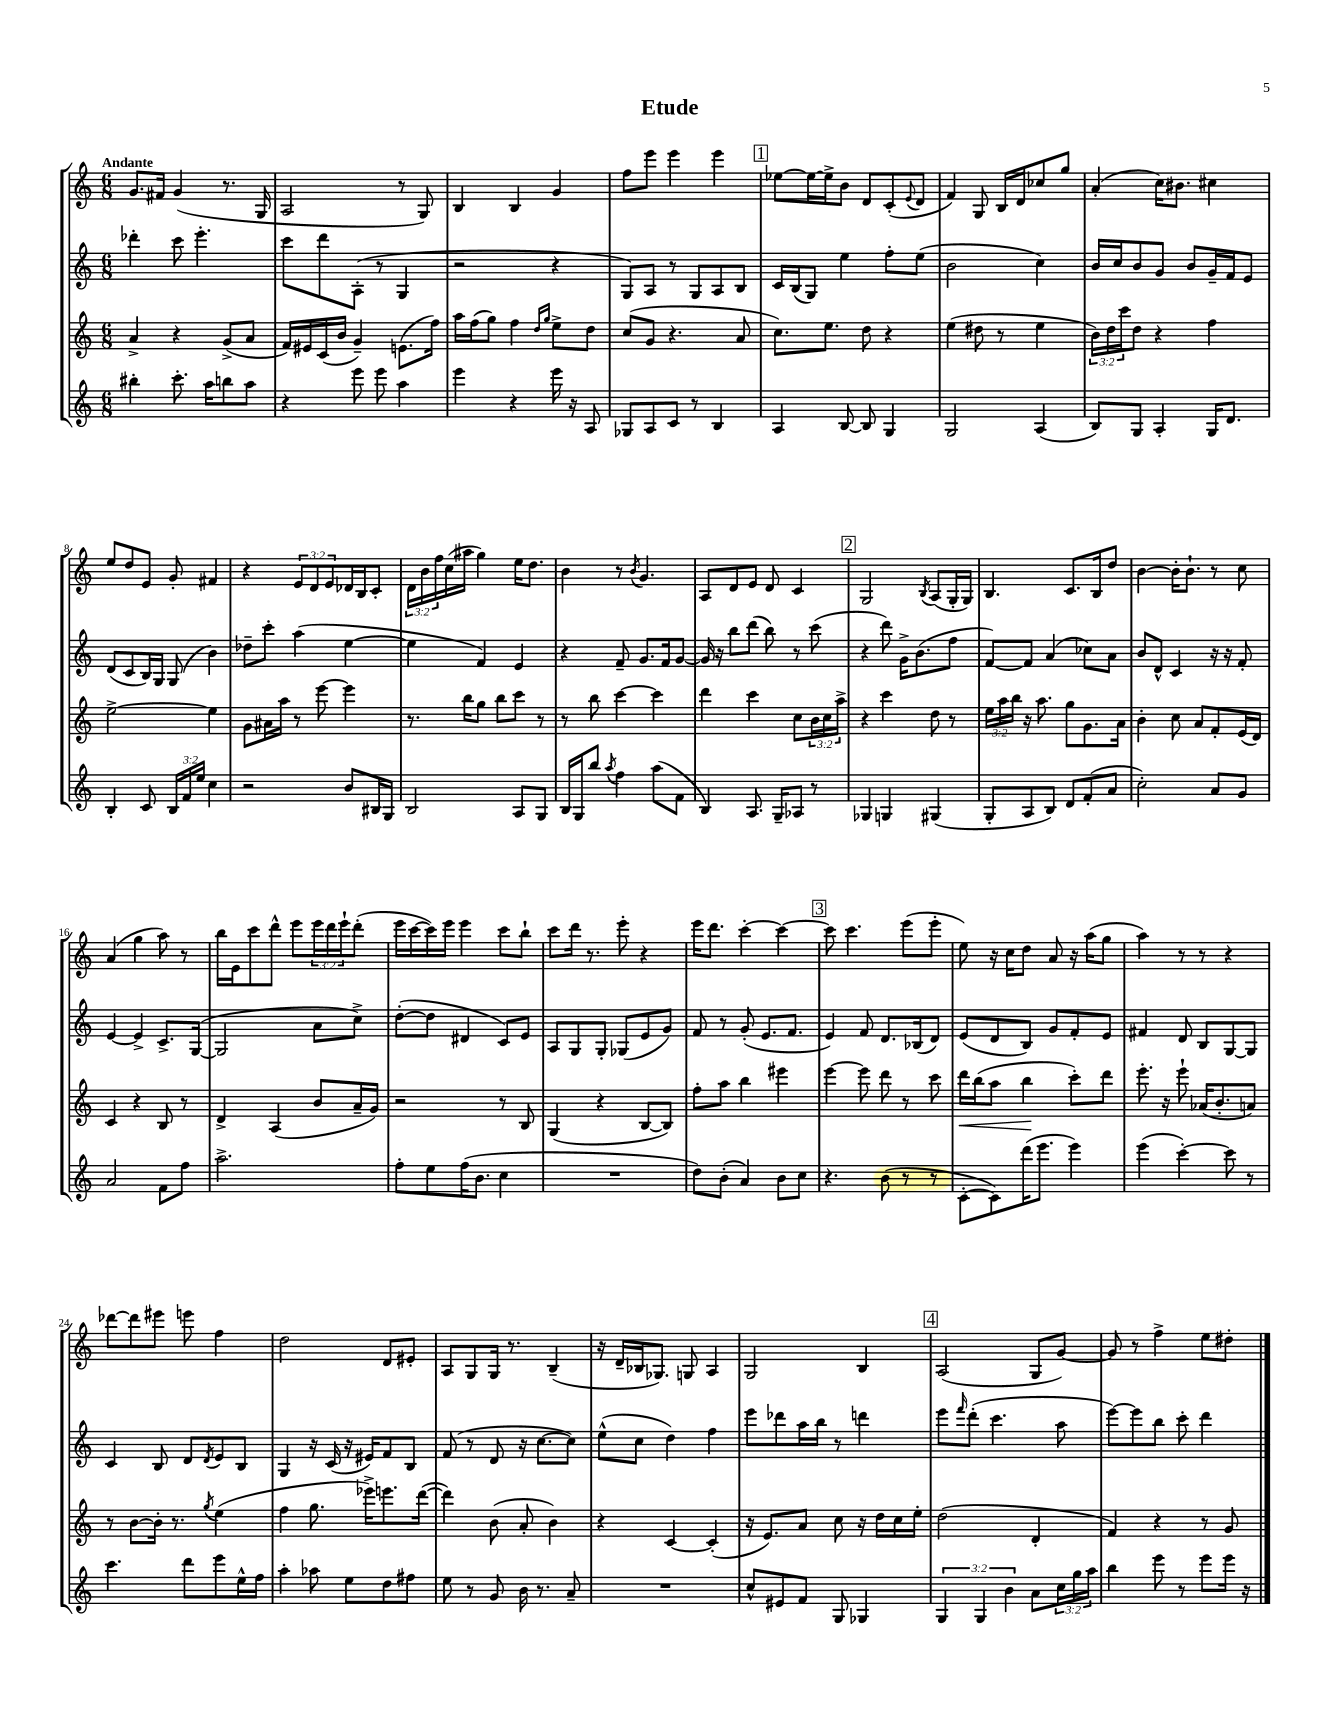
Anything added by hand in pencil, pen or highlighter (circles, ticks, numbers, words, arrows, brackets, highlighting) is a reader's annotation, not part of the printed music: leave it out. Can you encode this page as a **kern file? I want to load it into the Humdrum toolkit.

**kern	**kern	**kern	**kern
*staff4	*staff3	*staff2	*staff1
*clefG2	*clefG2	*clefG2	*clefG2
*k[]	*k[]	*k[]	*k[]
*M6/8	*M6/8	*M6/8	*M6/8
4bb#'	4a^	4ddd-'	8.g
.	.	.	16f#
8.ccc'	4r	8ccc	(4g
.	.	4.eee'	.
16aa	.	.	.
8bb	(8g^	.	8.r
8aa	8a	.	.
.	.	.	16G
=	=	=	=
4r	16f)	8ccc	2A
.	16e#	.	.
.	(16c	8ddd	.
.	16b	.	.
8eee	4g~)	(8A'	.
8eee	.	8r	.
4aa	(8.e	4G	8r
.	.	.	8G)
.	16ff)	.	.
=	=	=	=
4eee	16aa	2r	4B
.	(16ff	.	.
.	8gg)	.	.
4r	4ff	.	4B
.	16qqdd	.	.
.	16qqgg	.	.
16eee	8ee^	4r	4g
16r	.	.	.
8A	8dd	.	.
=	=	=	=
8G-	(8cc	8G)	8ff
8A	8g	8A	8eee
8c	4.r	8r	4eee
8r	.	8G	.
4B	.	8A	4eee
.	8a	8B	.
=	=	=	=
4A	8.cc)	16c	[8ee-
.	.	(16B	.
.	.	8G)	16ee-_
.	8.ee	.	16ee-^]
[8B	.	4ee	8b
8B]	8dd	.	8d
4G	4r	8ff'	(8c'
.	.	.	8qqe
.	.	(8ee	8d
=	=	=	=
2G	(4ee	2b	4f)
.	8dd#	.	8G
.	8r	.	16B
.	.	.	16d
(4A	4ee	4cc)	8cc-
.	.	.	8gg
=	=	=	=
8B)	24b)	16b	(4a'
.	24dd	.	.
.	.	16cc	.
.	24ccc	.	.
8G	8dd	8b	.
4A'	4r	8g	16cc)
.	.	.	8.b#
.	.	8b	.
16G	4ff	16g~	4cc#
8.d	.	16f	.
.	.	8e	.
=	=	=	=
4B'	[2ee^	(8d	8ee
.	.	8c	8dd
8c	.	16B)	8e
.	.	16G	.
24B	.	(8G	8g'
24f	.	.	.
24ee	.	.	.
4cc	4ee]	4b)	4f#
=	=	=	=
2r	8g	8dd-~	4r
.	16a#	8ccc'	.
.	16aa	.	.
.	8r	(4aa	12e
.	.	.	12d
.	[8eee	.	.
.	.	.	12e
8b	4eee]	[4ee	16d-
.	.	.	16B
16B#	.	.	8c'
16G	.	.	.
=	=	=	=
2B	8.r	4ee]	24d
.	.	.	24b
.	.	.	24ff
.	.	.	(16cc
.	16bb	.	16aa#
.	8gg	4f)	4gg)
.	8bb	.	.
8A	8ccc	4e	16ee
.	.	.	8.dd
8G	8r	.	.
=	=	=	=
16B	8r	4r	4b
16G	.	.	.
8bb	8bb	.	.
8qaa	.	.	.
4ff	[4ccc	8f~	8r
.	.	.	8qb
.	.	8.g	4.g
(8aa	4ccc]	.	.
.	.	16f	.
8f	.	[8g	.
=	=	=	=
4B)	4ddd	16g]	8A
.	.	16r	.
.	.	8bb	8d
8.A	4ccc	(8ddd	8e
.	.	8bb)	8d
16G~	.	.	.
8A-	8cc	8r	4c
8r	24b	(8ccc	.
.	24cc	.	.
.	24aa^	.	.
=	=	=	=
4G-	4r	4r	2G
4G	4ccc	8ddd)	.
.	.	16g^	.
.	.	(8.b	.
.	.	.	8qB
(4G#	8dd	.	(8A
.	8r	8ff	16G'
.	.	.	16G)
=	=	=	=
8G'	24ee	[8f)	4.B
.	24aa	.	.
.	24bb	.	.
8A	16r	8f]	.
.	8.aa	.	.
8B)	.	(4a	.
8d	8gg	.	8.c
(8f'	8.g	8cc-)	.
.	.	.	16B
8a	.	8a	8dd
.	16a	.	.
=	=	=	=
2cc')	4b'	8b	[4b
.	.	8d^^	.
.	8cc	4c	16b']
.	.	.	8.b`
.	8a	.	.
8a	8f'	16r	8r
.	.	16r	.
8g	(16e	8f'	8cc
.	16d)	.	.
=	=	=	=
2a	4c	[4e	(4a
.	4r	4e^]	4gg
8f	8B	8.c^	8aa)
8ff	8r	.	8r
.	.	([16G	.
=	=	=	=
2.aa^	4d^	2G]	16bb
.	.	.	16e
.	.	.	8ccc
.	(4A	.	8ddd^^
.	.	.	8eee
.	8b	8a	24eee
.	.	.	24ddd
.	.	.	24eee`
.	16a~	8cc^)	(8ddd'
.	16g)	.	.
=	=	=	=
8ff'	2r	([8dd'	16eee
.	.	.	[16ccc
8ee	.	8dd]	16ccc])
.	.	.	16eee
(16ff	.	4d#	4eee
8.b	.	.	.
4cc	8r	8c)	8ccc
.	8B	8e	8bb`
=	=	=	=
2.r	(4G	8A	8ccc
.	.	8G	16ddd
.	.	.	8.r
.	4r	8G'	.
.	.	(8G-	8eee'
.	[8B	8e	4r
.	8B])	8g)	.
=	=	=	=
8dd)	8ff'	8f	16eee
.	.	.	8.ddd
(8b'	8aa	8r	.
4a)	4bb	(8g'	[4ccc'
.	.	8.e	.
8b	4eee#	.	4ccc_
.	.	8.f	.
8cc	.	.	.
=	=	=	=
4.r	[4eee	4e)	8ccc]
.	.	.	4.ccc
.	8eee]	8f	.
(8b	8ddd	8.d	.
8r	8r	.	(8eee
.	.	(16B-	.
8r	8ccc	8d)	8eee'
=	=	=	=
[8c'	16ddd	(8e	8ee)
.	(16bb	.	.
8c])	8aa	8d	16r
.	.	.	16cc
(16ddd	4bb	8B)	8dd
8.eee	.	.	.
.	.	8g	8a
4eee)	8ccc')	8f'	16r
.	.	.	(16aa
.	8ddd	8e	8gg
=	=	=	=
(4eee	8.eee'	4f#	4aa)
.	16r	.	.
[4ccc')	8eee`	8d	8r
.	(16a-	8B	8r
.	8.b'	.	.
8ccc]	.	[8G	4r
8r	8a)	8G]	.
=	=	=	=
4.ccc	8r	4c	[8ddd-
.	[8b	.	8ddd-]
.	16b']	8B	8eee#
.	8.r	.	.
8ddd	.	8d	8eee
.	8qgg	8qd	.
8eee	(4ee	8e	4ff
16ee^^	.	8B	.
16ff	.	.	.
=	=	=	=
4aa'	4ff	4G	2dd
8aa-	8.gg	16r	.
.	.	(16c	.
8ee	.	16r	.
.	16eee-^)	16e#)	.
8dd	8.eee	8f	8d
8ff#	.	8B	8e#'
.	([16ddd	.	.
=	=	=	=
8ee	4ddd])	(8f	8A
8r	.	8r	8G
8g	(8b	8d	16G
.	.	.	8.r
16b	8a'	16r	.
8.r	.	[8.cc	.
.	4b)	.	(4B~
8a~	.	8cc])	.
=	=	=	=
2.r	4r	(8ee^^	16r
.	.	.	16d~
.	.	8cc	16B-
.	.	.	8.G-)
.	[4c	4dd)	.
.	.	.	8G
.	(4c']	4ff	4A
=	=	=	=
8cc^^	16r	8eee	2G
.	8.e)	.	.
8e#	.	8ddd-	.
8f	8a	16aa	.
.	.	16bb	.
8G	8cc	8r	.
4G-	16r	4ddd	4B
.	16dd	.	.
.	16cc	.	.
.	16ee'	.	.
=	=	=	=
6G	(2dd	8eee	(2A
.	.	16qqfff	.
.	.	(8ddd'	.
6G	.	.	.
.	.	4.ccc	.
6b	.	.	.
8a	4d'	.	8G
24cc	.	8aa	[8g)
24gg	.	.	.
24aa	.	.	.
=	=	=	=
4bb	4f)	[8eee)	8g]
.	.	8eee]	8r
8eee	4r	8bb	4ff^
8r	.	8ccc'	.
8eee	8r	4ddd	8ee
16eee	8g	.	8dd#'
16r	.	.	.
==	==	==	==
*-	*-	*-	*-
